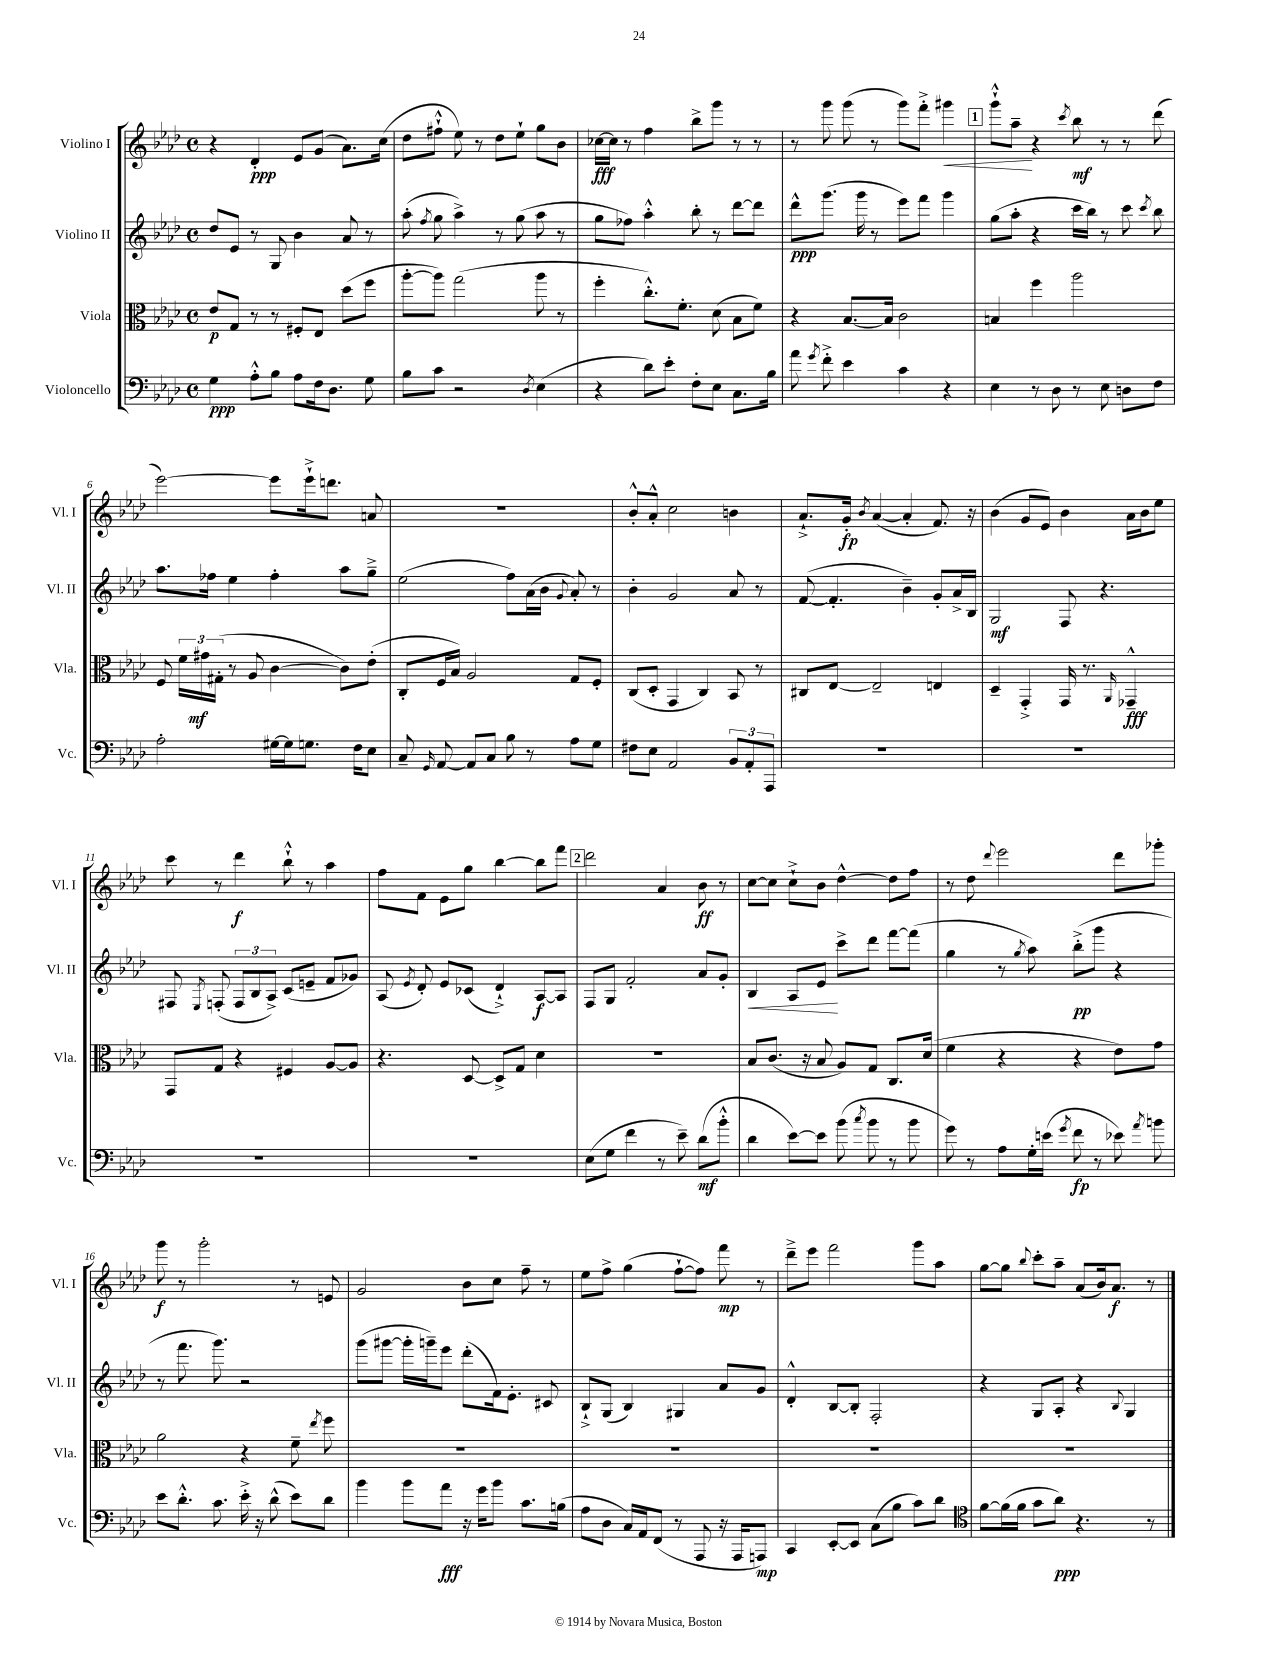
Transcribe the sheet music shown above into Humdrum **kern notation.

**kern	**dynam	**kern	**dynam	**kern	**dynam	**kern	**dynam
*part4	*part4	*part3	*part3	*part2	*part2	*part1	*part1
*staff4	*staff4	*staff3	*staff3	*staff2	*staff2	*staff1	*staff1
*I"Violoncello	*	*I"Viola	*	*I"Violino II	*	*I"Violino I	*
*I'Vc.	*	*I'Vla.	*	*I'Vl. II	*	*I'Vl. I	*
*clefF4	*	*clefC3	*	*clefG2	*	*clefG2	*
*k[b-e-a-d-]	*	*k[b-e-a-d-]	*	*k[b-e-a-d-]	*	*k[b-e-a-d-]	*
*M4/4	*	*M4/4	*	*M4/4	*	*M4/4	*
*met(c)	*	*met(c)	*	*met(c)	*	*met(c)	*
=1	=1	=1	=1	=1	=1	=1	=1
4G\	ppp	8e-/L	p	8dd-/L	.	4r	.
.	.	8G/J	.	8e-/J	.	.	.
8A-'^^\L	.	8r	.	8r	.	4d-'/	ppp
8B-\J	.	8r	.	8G/	.	.	.
8A-\L	.	8F#X'/L	.	4b-\	.	8e-/L	.
16F\k	.	8E-/J	.	.	.	(8g/J	.
8.D-\J	.	.	.	.	.	.	.
.	.	(8dd-\L	.	8a-/	.	8.a-\L)	.
8G\	.	8ff\J	.	8r	.	.	.
.	.	.	.	.	.	(16cc\Jk	.
=2	=2	=2	=2	=2	=2	=2	=2
8B-\L	.	[8aa-'\L	.	(8aa-'\	.	8dd-\L	.
.	.	.	.	8qff/	.	.	.
8c\J	.	8aa-\J])	.	8gg\	.	8ff#X`^^\J	.
2r	.	(2gg\	.	4aa-^\)	.	8ee-\)	.
.	.	.	.	.	.	8r	.
.	.	.	.	8r	.	8dd-\L	.
.	.	.	.	(8gg\	.	8ee-`\J	.
8qD-/	.	.	.	.	.	.	.
(4E-\	.	8aa-\	.	8aa-\	.	8gg\L	.
.	.	8r	.	8r	.	8b-\J	.
=3	=3	=3	=3	=3	=3	=3	=3
4r	.	4ff'\	.	8gg\L	.	[16cc-X\LL	fff
.	.	.	.	.	.	16cc-\JJ]	.
.	.	.	.	8ff-X\J)	.	8r	.
8d-\L)	.	8.cc'^^\L)	.	4aa-'^^\	.	4ff\	.
8e-'\J	.	.	.	.	.	.	.
.	.	8.f'\J	.	.	.	.	.
8F'\L	.	.	.	8bb-'\	.	8bb-^\L	.
8E-\J	.	(8d-\	.	8r	.	8ggg\J	.
8.C\L	.	8B-\L	.	[8ddd-\L	.	8r	.
.	.	8f\J)	.	8ddd-\J]	.	8r	.
16B-\Jk	.	.	.	.	.	.	.
=4	=4	=4	=4	=4	=4	=4	=4
8a-\	.	4r	.	8ddd-^^\L	ppp	8r	.
8qg/	.	.	.	.	.	.	.
8f'^\	.	.	.	(8.ggg\J	.	8ggg\	.
4e-\	.	[8.B-/L	.	.	.	(8ggg\	.
.	.	.	.	16ggg\	.	.	.
.	.	.	.	8r	.	8r	.
.	.	16B-/Jk]	.	.	.	.	.
4c\	.	2c\	.	8eee-\L)	.	8ggg\L)	.
.	.	.	.	8fff\J	.	8fff'^\J	.
!	!	!	!	!	!	!	!LO:HP:b
4r	.	.	.	4ggg\	.	4ggg#X\	<
!!LO:REH:place=s1:t=1
=5	=5	=5	=5	=5	=5	=5	=5
4E-\	.	4Bn/	.	(8gg\L	.	8ggg`^^\L	.
.	.	.	.	8aa-'\J	.	8aa-~\J	.
8r	.	4ff\	.	4r	.	4r	[
8D-\	.	.	.	.	.	.	.
.	.	.	.	.	.	8qccc/	.
8r	.	2aa-\	.	16ccc\LL	.	8bb-\	mf
.	.	.	.	16bb-\JJ)	.	.	.
8E-\	.	.	.	8r	.	8r	.
8Dn\L	.	.	.	8ccc\	.	8r	.
.	.	.	.	8qccc/	.	.	.
8F\J	.	.	.	8bb-\	.	(8ddd-\	.
!!LO:LB:g=z
=6	=6	=6	=6	=6	=6	=6	=6
2A-'\	.	8F/	.	8.aa-\L	.	[2eee-\)	.
.	.	24f\LL	.	.	.	.	.
.	.	24g#X\	mf	.	.	.	.
.	.	.	.	16ff-X\Jk	.	.	.
.	.	(24G#X'\JJ	.	.	.	.	.
.	.	8r	.	4ee-\	.	.	.
.	.	8A-/	.	.	.	.	.
[16G#X\LL	.	[4c\	.	4ff-'\	.	8eee-\L]	.
16G#\J]	.	.	.	.	.	.	.
8.Gn\J	.	.	.	.	.	16eee-`^\k	.
.	.	.	.	.	.	8.dddn\J	.
.	.	8c\L])	.	8aa-\L	.	.	.
16F\KL	.	.	.	.	.	.	.
8E-\J	.	(8e-'\J	.	8gg~^\J	.	8an/	.
=7	=7	=7	=7	=7	=7	=7	=7
8C~/	.	8C'/L	.	(2ee-\	.	1r	.
16qqGG/	.	.	.	.	.	.	.
[8AA-/	.	16F/L	.	.	.	.	.
.	.	16B-/JJ)	.	.	.	.	.
8AA-/L]	.	2A-/	.	.	.	.	.
8C/J	.	.	.	.	.	.	.
8B-\	.	.	.	8ff\L)	.	.	.
8r	.	.	.	(16a-\L	.	.	.
.	.	.	.	16b-\JJ	.	.	.
.	.	.	.	8qqg/	.	.	.
8A-\L	.	8G/L	.	8a-'/)	.	.	.
8G\J	.	8F'/J	.	8r	.	.	.
=8	=8	=8	=8	=8	=8	=8	=8
8F#X\L	.	(8C/L	.	4b-'\	.	8b-'^^/L	.
8E-\J	.	8D-'/J	.	.	.	8a-'^^/J	.
2AA-/	.	4GG/	.	2g/	.	2cc\	.
.	.	4C/)	.	.	.	.	.
12BB-/L	.	8BB-/	.	8a-/	.	4bn\	.
12AA-'/	.	.	.	.	.	.	.
.	.	8r	.	8r	.	.	.
12AAA-/J	.	.	.	.	.	.	.
=9	=9	=9	=9	=9	=9	=9	=9
1r	.	8C#X/L	.	([8f/	.	8.a-`^/L	.
.	.	[8E-/J	.	4.f'/]	.	.	.
.	.	.	.	.	.	16g'/Jk	fp
.	.	.	.	.	.	8qb-/	.
.	.	2E-~/]	.	.	.	([4a-/	.
.	.	.	.	4b-~\)	.	4a-'/]	.
.	.	4En/	.	8g'/L	.	8.f/)	.
.	.	.	.	16a-^/L	.	.	.
.	.	.	.	16B-/JJ	.	16r	.
=10	=10	=10	=10	=10	=10	=10	=10
1r	.	4D-~/	.	2G/	mf	(4b-\	.
.	.	4GG'^/	.	.	.	8g/L	.
.	.	.	.	.	.	8e-/J)	.
.	.	16GG/	.	8F/	.	4b-\	.
.	.	8.r	.	.	.	.	.
.	.	.	.	4.r	.	.	.
.	.	16qqAA-/	.	.	.	.	.
.	.	4GG-X~^^/	fff	.	.	16a-\LL	.
.	.	.	.	.	.	16b-\J	.
.	.	.	.	.	.	8ee-\J	.
!!LO:LB:g=z
=11	=11	=11	=11	=11	=11	=11	=11
1r	.	8GG/L	.	8F#X/	.	8ccc\	.
.	.	.	.	8qE-/	.	.	.
.	.	8G/J	.	(8Fn'/	.	8r	.
.	.	4r	.	12F/L	.	4ddd-\	f
.	.	.	.	12B-/	.	.	.
.	.	.	.	12A-^/J)	.	.	.
.	.	4F#X/	.	(8c/L	.	8bb-`^^\	.
.	.	.	.	8en~/J	.	8r	.
.	.	[8A-/L	.	8f/L	.	4aa-\	.
.	.	8A-/J]	.	8g-X/J)	.	.	.
=12	=12	=12	=12	=12	=12	=12	=12
1r	.	4.r	.	(8A-/	.	8ff\L	.
.	.	.	.	8qe-/	.	.	.
.	.	.	.	8d-'/)	.	8f\J	.
.	.	.	.	8e-/L	.	8e-\L	.
.	.	[8D-/	.	(8c-X/J	.	8gg\J	.
.	.	8D-^/L]	.	4d-`^/)	.	[4bb-\	.
.	.	8G/J	.	.	.	.	.
.	.	4d-\	.	[8A-/L	f	8bb-\L]	.
.	.	.	.	8A-/J]	.	8fff\J	.
!!LO:REH:place=s1:t=2
=13	=13	=13	=13	=13	=13	=13	=13
(8E-\L	.	1r	.	8F/L	.	2ddd-\	.
8G\J	.	.	.	8G/J	.	.	.
4f\	.	.	.	2f'/	.	.	.
8r	.	.	.	.	.	4a-/	.
8e-~\)	.	.	.	.	.	.	.
(8d-\L	mf	.	.	8a-/L	.	8b-\	ff
8b-'^^\J	.	.	.	8g'/J	.	8r	.
=14	=14	=14	=14	=14	=14	=14	=14
!	!	!	!	!	!LO:HP:b	!	!
4d-\	.	8B-/L	.	4B-/	<	[8cc\L	.
.	.	(8.c/J	.	.	.	8cc\J]	.
[8e-\L)	.	.	.	8A-/L	.	8cc`^\L	.
.	.	16r	.	.	.	.	.
8e-\J]	.	8B-/	.	8e-/J	.	8b-\J	.
(8b-\	.	8A-/L)	.	8ccc^\L	[	[4dd-^^\	.
8qcc/	.	.	.	.	.	.	.
8b-\	.	8G/J	.	8ddd-\J	.	.	.
8r	.	8.C/L	.	[8fff\L	.	8dd-\L]	.
8b-\	.	.	.	(8fff\J]	.	8ff\J	.
.	.	(16d-/Jk	.	.	.	.	.
=15	=15	=15	=15	=15	=15	=15	=15
8g\)	.	4f\	.	4gg\	.	8r	.
8r	.	.	.	.	.	8dd-\	.
.	.	.	.	.	.	8qqddd-/	.
8A-\L	.	4r	.	8r	.	2eee-\	.
.	.	.	.	8qgg/	.	.	.
16G'\L	.	.	.	8aa-\)	.	.	.
(16en\JJ	.	.	.	.	.	.	.
8qg/	.	.	.	.	.	.	.
8f\	fp	4r	.	(8bb-'^\L	pp	.	.
8r	.	.	.	8ggg\J	.	.	.
8e-X\)	.	8e-\L)	.	4r	.	8ddd-\L	.
8qa-/	.	.	.	.	.	.	.
8bn\	.	8g\J	.	.	.	8ggg-X'\J	.
!!LO:LB:g=z
=16	=16	=16	=16	=16	=16	=16	=16
8e-\L	.	2a-\	.	8r	.	8ggg\	f
8.d-'^^\J	.	.	.	8.fff\	.	8r	.
.	.	.	.	.	.	2ggg'\	.
8.c\	.	.	.	8.ggg\)	.	.	.
16e-'^\	.	4r	.	2r	.	.	.
16r	.	.	.	.	.	.	.
(8d-^^\	.	.	.	.	.	.	.
8e-\L)	.	8f~\	.	.	.	8r	.
.	.	8qee-/	.	.	.	.	.
8d-\J	.	8ff\	.	.	.	8en/	.
=17	=17	=17	=17	=17	=17	=17	=17
4b-\	.	1r	.	(8ggg\L	.	2g/	.
.	.	.	.	[8ggg#X\J	.	.	.
8b-\L	.	.	.	16ggg#'\LL]	.	.	.
.	.	.	.	16gggn~\J)	.	.	.
8a-\J	fff	.	.	8eee-\J	.	.	.
16r	.	.	.	(8ddd-'\L	.	8b-\L	.
16g\KL	.	.	.	.	.	.	.
8b-\J	.	.	.	16f\k)	.	8cc\J	.
.	.	.	.	8.e-'\J	.	.	.
8.c\L	.	.	.	.	.	8ff~\	.
.	.	.	.	8c#X/	.	8r	.
(16Bn\Jk	.	.	.	.	.	.	.
=18	=18	=18	=18	=18	=18	=18	=18
8A-\L	.	1r	.	8B-`^/L	.	8ee-\L	.
8D-\J	.	.	.	(8G/J	.	8ff^\J	.
16C/LL)	.	.	.	4B-/)	.	(4gg\	.
16AA-/J	.	.	.	.	.	.	.
(8FF/J	.	.	.	.	.	.	.
8r	.	.	.	4G#X/	.	[8ff`\L	.
8AAA-/	.	.	.	.	.	8ff\J])	.
16r	.	.	.	8a-/L	.	8fff\	mp
16AAA-/KL	.	.	.	.	.	.	.
8AAAn/J)	mp	.	.	8g/J	.	8r	.
=19	=19	=19	=19	=19	=19	=19	=19
4CC/	.	1r	.	4d-'^^/	.	8ddd-~^\L	.
.	.	.	.	.	.	8eee-\J	.
[8EE-'/L	.	.	.	[8B-/L	.	2fff\	.
8EE-/J]	.	.	.	8B-'/J]	.	.	.
(8C\L	.	.	.	2F'/	.	.	.
8B-\J	.	.	.	.	.	.	.
8c\L)	.	.	.	.	.	8ggg\L	.
8d-\J	.	.	.	.	.	8aa-\J	.
=20	=20	=20	=20	=20	=20	=20	=20
*clefC4	*	*	*	*	*	*	*
[8f\L	.	1r	.	4r	.	[8gg\L	.
(16f\L]	.	.	.	.	.	8gg\J]	.
16f\JJ	.	.	.	.	.	.	.
.	.	.	.	.	.	8qqbb-/	.
8g\L	.	.	.	8G/L	.	8ccc'\L	.
8a-\J)	ppp	.	.	8A-'/J	.	8aa-~\J	.
4.r	.	.	.	4r	.	(8a-/L	.
.	.	.	.	.	.	16b-/k)	.
.	.	.	.	.	.	8.a-/J	f
.	.	.	.	8qqB-/	.	.	.
.	.	.	.	4G/	.	.	.
8r	.	.	.	.	.	8r	.
==	==	==	==	==	==	==	==
*-	*-	*-	*-	*-	*-	*-	*-
